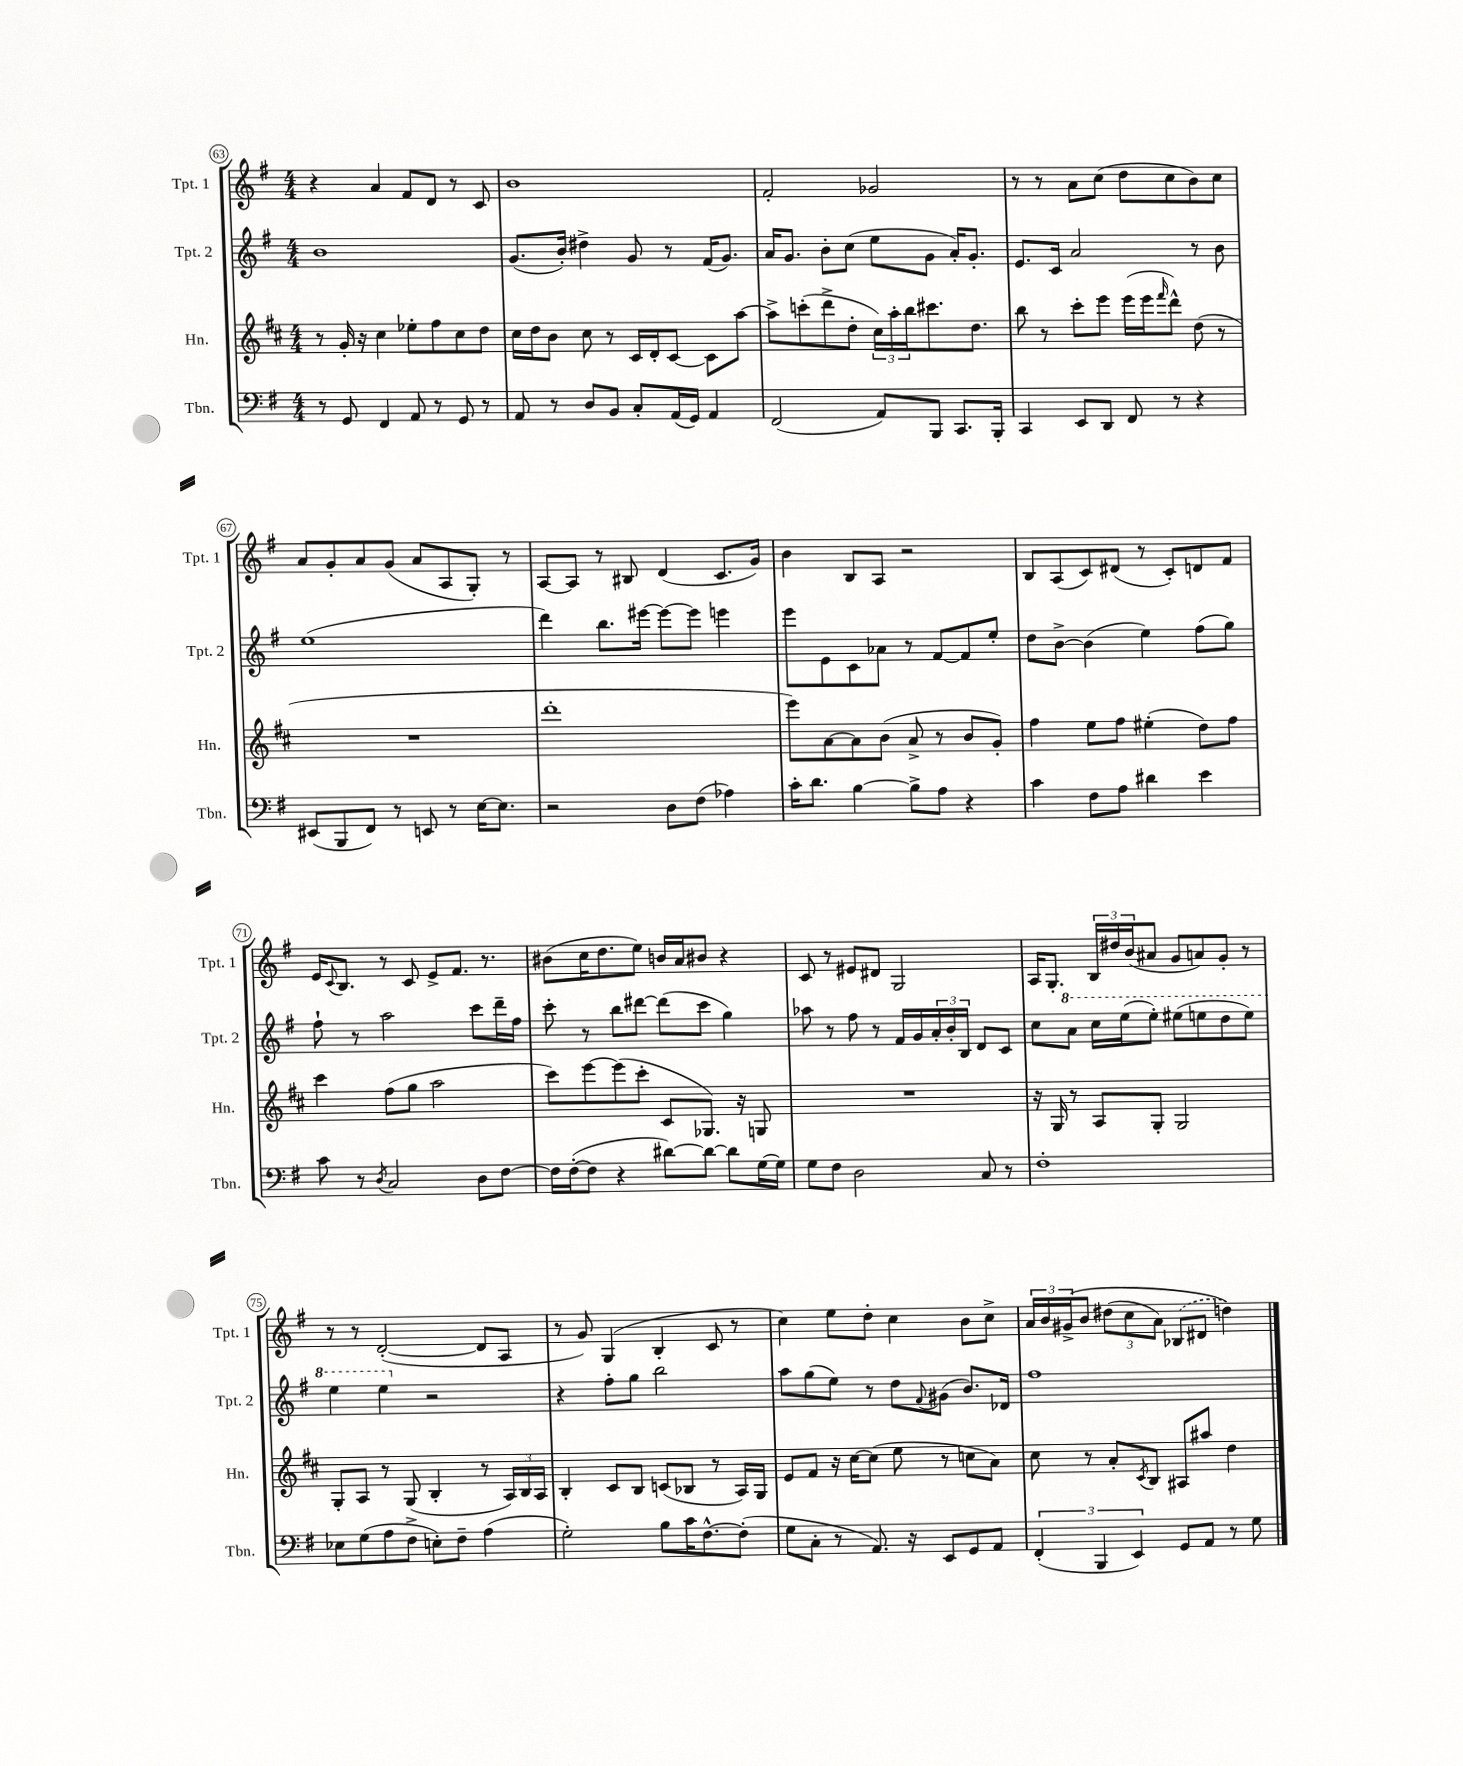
<<
\new StaffGroup <<
\new Staff = "s0" \with { instrumentName = "Tpt. 1" shortInstrumentName = "Tpt. 1" } {
    \clef treble \key g \major \numericTimeSignature \time 4/4
    r4 a'4 fis'8 d'8 r8 c'8 |
    b'1 |
    fis'2-. ges'2 |
    r8 r8 a'8 c''8( d''8 c''8 b'8) c''8 |
    a'8 g'8-. a'8 g'8( a'8 a8 g8-.) r8 |
    a8~ a8 r8 bis8 d'4( c'8. g'16) |
    b'4 b8 a8 r2 |
    b8 a8( c'8) dis'8( r8 c'8-.) d'8 fis'8 |
    e'16 \appoggiatura { c'8 } b8. r8 c'8 e'8-> fis'8. r8. |
    bis'8( c''16 d''8. e''8) b'16 a'16 bis'8 r4 |
    c'8 r8 eis'8 dis'8 g2 |
    a16 g8.-. \tuplet 3/2 { b16 dis''16 b'16( } ais'8 g'8 a'8) g'8-. r8 |
    r8 r8 d'2~-.( d'8 a8 |
    r8 g'8) g4( b4-. c'8 r8 |
    c''4) e''8 d''8-. c''4 b'8 c''8-> |
    \tuplet 3/2 { a'16 b'16 gis'16->\( } b'8 \tuplet 3/2 { dis''8( c''8 a'8) } \once \slurDashed bes8( dis'8 d''4)\) \bar "|." |
}
\new Staff = "s1" \with { instrumentName = "Tpt. 2" shortInstrumentName = "Tpt. 2" } {
    \clef treble \key g \major \numericTimeSignature \time 4/4
    b'1 |
    g'8.( b'16-.) dis''4-> g'8 r8 fis'16( g'8.) |
    a'16 g'8. b'8-. c''8( e''8 g'8 a'16-.) g'8.-. |
    e'8. c'16 a'2 r8 b'8 |
    e''1( |
    d'''4) b''8. eis'''16~ eis'''8~ eis'''8 e'''4 |
    e'''8 e'8 c'8 aes'8 r8 fis'8~ fis'8 e''8-. |
    d''8 b'8~-> b'4( e''4) fis''8( g''8) |
    fis''8-! r8 a''2 c'''8 d'''16-- fis''16 |
    c'''8-. r8 b''8 dis'''8~ dis'''8( c'''8 g''4) |
    aes''8 r8 fis''8 r8 fis'16 g'16 \tuplet 3/2 { a'16-. b'16-. b16 } d'8 c'8 |
    c''8 \ottava #1 a''8 c'''16 e'''16( e'''8-.) eis'''8( e'''8 d'''8 e'''8) |
    e'''4 e'''4 \ottava #0 r2 |
    r4 fis''8-. g''8 b''2 |
    a''8 g''8( e''8) r8 d''8 \appoggiatura { fis'8 } gis'8( b'8.) des'16 |
    fis''1 \bar "|." |
}
\new Staff = "s2" \with { instrumentName = "Hn." shortInstrumentName = "Hn." } {
    \clef treble \key d \major \numericTimeSignature \time 4/4
    r8 g'16-. r16 cis''4 ees''8-. fis''8 cis''8 d''8 |
    cis''16 d''16 b'8 cis''8 r8 cis'16 d'16-. cis'8~ cis'8 a''8~ |
    a''8-> c'''8-.( d'''8-> d''8-. \tuplet 3/2 { cis''16) a''16-. b''16 } cis'''8. d''8. |
    b''8 r8 cis'''8-. e'''8 e'''16( e'''16 \grace { fis'''16 } d'''8-^) d''8( r8 |
    R1 |
    d'''1-. |
    e'''8) a'8~ a'8 b'8( a'8-> r8 b'8 g'8-.) |
    fis''4 e''8 fis''8 eis''4-.( d''8) fis''8 |
    cis'''4 fis''8( g''8 a''2 |
    cis'''8) e'''8~ e'''8( cis'''8-. cis'8 ges8.) r16 g8 |
    R1 |
    r16 g16 r8 a8 g8-. g2 |
    g8-. a8 r8 g8( b4-. r8 \tuplet 3/2 { a16) b16 a16 } |
    b4-. cis'8 b8 c'8( bes8 r8 a16) g16 |
    e'8 fis'8 r16 cis''16~ cis''8( e''8 r8 c''8 a'8) |
    cis''8 r8 a'8-. \acciaccatura { cis'8 } b8 ais8 ais''8 d''4 \bar "|." |
}
\new Staff = "s3" \with { instrumentName = "Tbn." shortInstrumentName = "Tbn." } {
    \clef bass \key g \major \numericTimeSignature \time 4/4
    r8 g,8 fis,4 a,8 r8 g,8 r8 |
    a,8 r8 d8 b,8 c8-. a,16( g,16) a,4 |
    fis,2( a,8) b,,8 c,8. b,,16-. |
    c,4 e,8 d,8 fis,8 r8 r4 |
    eis,8( b,,8 fis,8) r8 e,8 r8 e16~ e8. |
    r2 d8 fis8( aes4) |
    c'16-. d'8. b4~ b8-> a8 r4 |
    c'4 fis8 a8 dis'4 e'4 |
    c'8 r8 \acciaccatura { d8 } c2 d8 fis8~ |
    fis16 fis16~-.( fis8 r4 dis'8~) dis'8~ dis'8 g16~ g16 |
    g8 fis8 d2 c8 r8 |
    fis1-. |
    ees8 g8( a8 fis8-> e8-.) fis8-- a4( |
    g2-.) b8 c'16 fis8.~-^ fis8-.( |
    g8 c8-. r8 a,8.) r16 e,8 g,8 a,8 |
    \tuplet 3/2 { fis,4-.( b,,4 e,4) } g,8 a,8 r8 g8 \bar "|." |
}
>>
>>
\layout { \context { \Score currentBarNumber = #63 \override BarNumber.stencil = #(make-stencil-circler 0.1 0.3 ly:text-interface::print) } }
